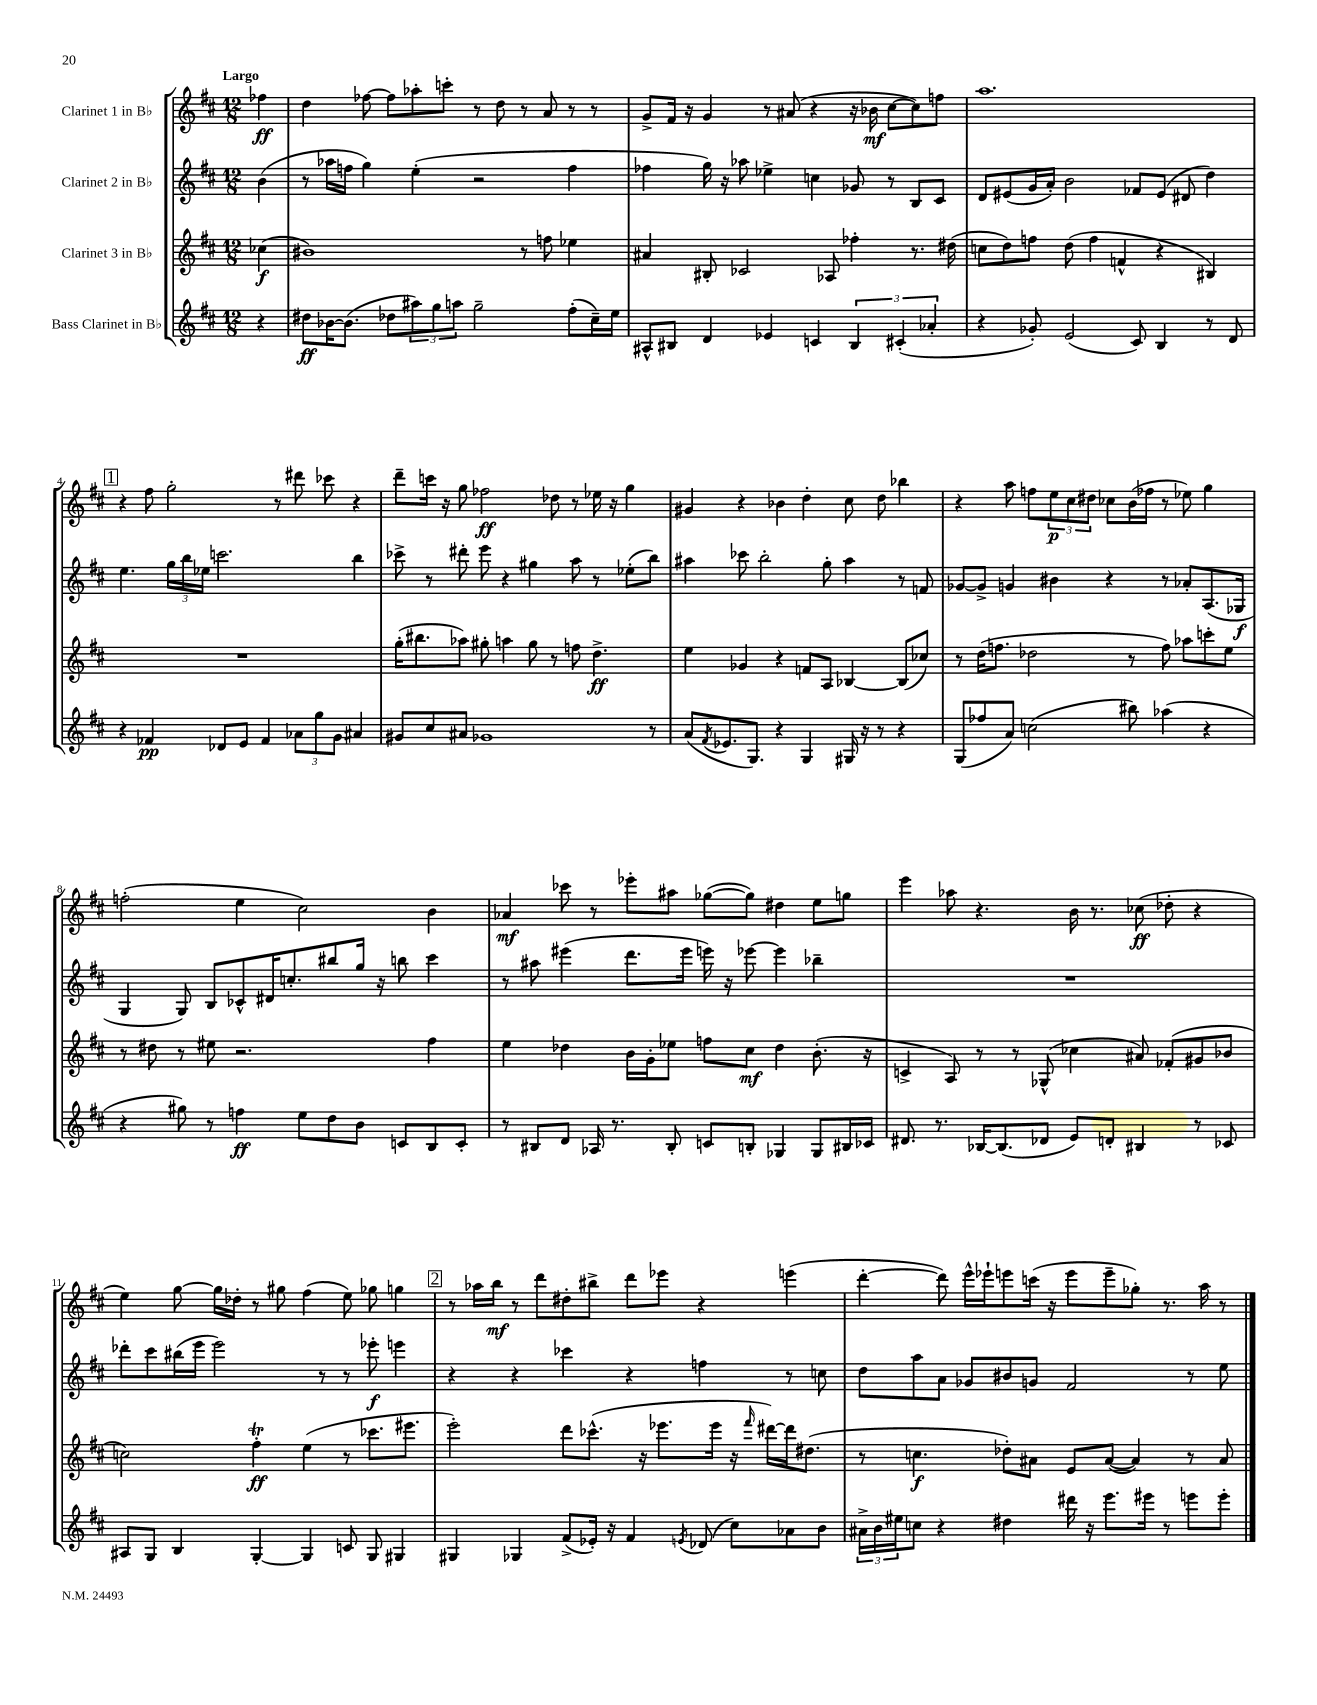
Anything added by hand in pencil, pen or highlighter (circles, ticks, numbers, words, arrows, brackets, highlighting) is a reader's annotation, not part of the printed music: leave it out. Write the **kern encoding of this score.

**kern	**kern	**kern	**kern
*staff4	*staff3	*staff2	*staff1
*clefG2	*clefG2	*clefG2	*clefG2
*k[f#c#]	*k[f#c#]	*k[f#c#]	*k[f#c#]
*M12/8	*M12/8	*M12/8	*M12/8
4r	(4cc-	(4b	4ff-
=	=	=	=
8dd#	1b#)	8r	4dd
[16b-	.	16aa-	.
(8.b-]	.	16ff	.
.	.	4gg)	[8ff-
8dd-	.	.	8ff-]
12aa#)	.	(4ee'	8aa-'
12gg	.	.	.
.	.	.	8ccc'
12aa	.	.	.
2gg~	.	2r	8r
.	.	.	8dd
.	8r	.	8r
.	8ff	.	8a
(8ff#'	4ee-	4ff	8r
16cc#~)	.	.	8r
16ee	.	.	.
=	=	=	=
8A#^^	4a#	4ff-	8g^
8B#	.	.	16f#
.	.	.	16r
4d	8B#'	16gg)	4g
.	.	16r	.
.	2c-	8aa-	.
4e-	.	4ee-^	8r
.	.	.	(8a#
4c	.	4cc	4r
.	8A-	.	.
6B#	4ff-'	8g-	16r
.	.	.	16b-
.	.	8r	[8cc#
(6c#'	.	.	.
.	8.r	8B	8cc#])
6a-'	.	.	.
.	.	8c#	8ff
.	(16dd#	.	.
=	=	=	=
4r	8cc	8d	1.aa
.	8dd)	(8e#	.
8g-')	8ff	16g	.
.	.	16a')	.
(2e	(8dd	2b	.
.	4ff	.	.
.	4f^^	.	.
8c#)	.	8f-	.
4B	4r	(8e#	.
.	.	8d#	.
8r	4B#)	4dd)	.
8d	.	.	.
=	=	=	=
4r	1.r	4.ee	4r
4f-	.	.	8ff#
.	.	24gg	2gg'
.	.	24bb	.
.	.	24ee-	.
8d-	.	2.ccc	.
8e	.	.	.
4f-	.	.	.
.	.	.	8r
12a-	.	.	8ddd#
12gg	.	.	.
.	.	.	8ccc-
12g	.	.	.
4a#	.	4bb	4r
=	=	=	=
8g#	(16gg'	8ccc-^	8ddd~
.	8.bb#	.	.
8cc#	.	8r	16ccc
.	.	.	16r
8a#	8aa-)	8ddd#'	8gg
1g-	8gg#'	8eee	2ff-
.	4aa	4r	.
.	8gg#	4gg#	.
.	8r	.	8dd-
.	8ff	8aa	8r
.	4.dd^	8r	16ee-
.	.	.	16r
.	.	(8ee-'	4gg
8r	.	8bb)	.
=	=	=	=
(8a	4ee	4aa#	4g#
8qf#	.	.	.
8.e-	.	.	.
.	4g-	8ccc-	4r
8.G)	.	.	.
.	.	2bb'	.
4r	4r	.	4b-
4G	8f	.	4dd'
.	8A	8gg'	.
16G#	[4B-	4aa#	8cc#
16r	.	.	.
8r	.	.	8dd
4r	(8B-]	8r	4bb-
.	8cc-)	8f	.
=	=	=	=
(8G	8r	[8g-	4r
8ff-	(16dd	8g-^]	.
.	8.ff	.	.
8a)	.	4g	8aa
(2cc	2dd-	.	8ff
.	.	4b#	12ee
.	.	.	12cc#
.	.	.	12dd#
.	.	4r	8cc-
8bb#)	8r	.	(16b
.	.	.	16ff-
(4aa-	8ff)	8r	8r
.	8aa-	8a-'	8ee-)
4r	8ccc'	(8.A	4gg
.	8ee	.	.
.	.	16G-	.
=	=	=	=
4r	8r	4G	(2ff'
.	8dd#	.	.
8gg#)	8r	8G)	.
8r	8ee#	8B	.
4ff	2.r	8c-^^	4ee
.	.	16d#	.
.	.	8.cc'	.
8ee	.	.	2cc#)
8dd	.	8bb#	.
8b	.	16gg	.
.	.	16r	.
8c	.	8bb	.
8B	4ff#	4ccc#	4b
8c'	.	.	.
=	=	=	=
8r	4ee	8r	4a-
8B#	.	8aa#	.
8d	4dd-	(4eee#	8ccc-
16A-	.	.	8r
8.r	.	.	.
.	16b	8.ddd	8eee-'
.	16g'	.	.
8B#'	8ee-	.	8aa#
.	.	16eee#	.
8c	8ff	16eee)	([8gg-
.	.	16r	.
8B'	8cc#	[8eee-	8gg-])
4G-	4dd-	4eee-]	4dd#
8G-	(8.b'	4bb-~	8ee
16B#	.	.	8gg
16c-	16r	.	.
=	=	=	=
8.d#	4c^	1.r	4eee
8.r	.	.	.
.	8A)	.	8aa-
[16B-	8r	.	4.r
(8.B-]	.	.	.
.	8r	.	.
8d-	(8G-^^	.	.
8e)	4cc-	.	16b
.	.	.	8.r
8d'	.	.	.
4B#	8a#)	.	(8cc-
.	(8f-'	.	8dd-'
8r	8g#	.	4r
8c-	8b-	.	.
=	=	=	=
8A#	2cc)	8ddd-'	4ee)
8G	.	8ccc#	.
4B	.	(16bb#	[8gg
.	.	16eee	.
.	.	2eee)	16gg]
.	.	.	16dd-'
[4G'	4ff#'	.	8r
.	.	.	8gg#
4G]	(4ee	.	(4ff#
.	.	8r	.
8c	8r	8r	8ee)
8G	8.ccc-	8eee-'	8gg-
4G#	.	4eee	4gg
.	8.eee#	.	.
=	=	=	=
4G#	2eee')	4r	8r
.	.	.	16aa-
.	.	.	16bb
4G-	.	4r	8r
.	.	.	8ddd
(8f#^	8ddd	4ccc-	8dd#'
16e-')	(8.ccc-^^	.	8bb#^
16r	.	.	.
4f#	.	4r	8ddd
.	16r	.	.
.	8.eee-	.	8eee-
8qe	.	.	.
(8d-	.	4ff	4r
.	16eee-	.	.
8cc#)	16r	.	.
.	16qqfff#	.	.
.	[16ddd#)	.	.
8a-	16ddd#]	8r	(4eee
.	(8.dd#	.	.
8b	.	8cc	.
=	=	=	=
24a#^	8r	8dd	[4ddd'
24b	.	.	.
24ee#	.	.	.
8cc	4.cc	8aa	.
4r	.	8a	8ddd])
.	.	8g-	16eee^^
.	.	.	16eee-`
4dd#	8dd-')	8b#	8eee
.	8a#	8g	(16ccc
.	.	.	16r
16ddd#	8e	2f#	8eee
16r	.	.	.
8.eee	([8a#	.	8eee~
.	4a#])	.	8gg-')
16eee#	.	.	.
8r	.	.	8.r
8eee	8r	8r	.
.	.	.	16aa
8eee'	8a#	8ee	8r
==	==	==	==
*-	*-	*-	*-
